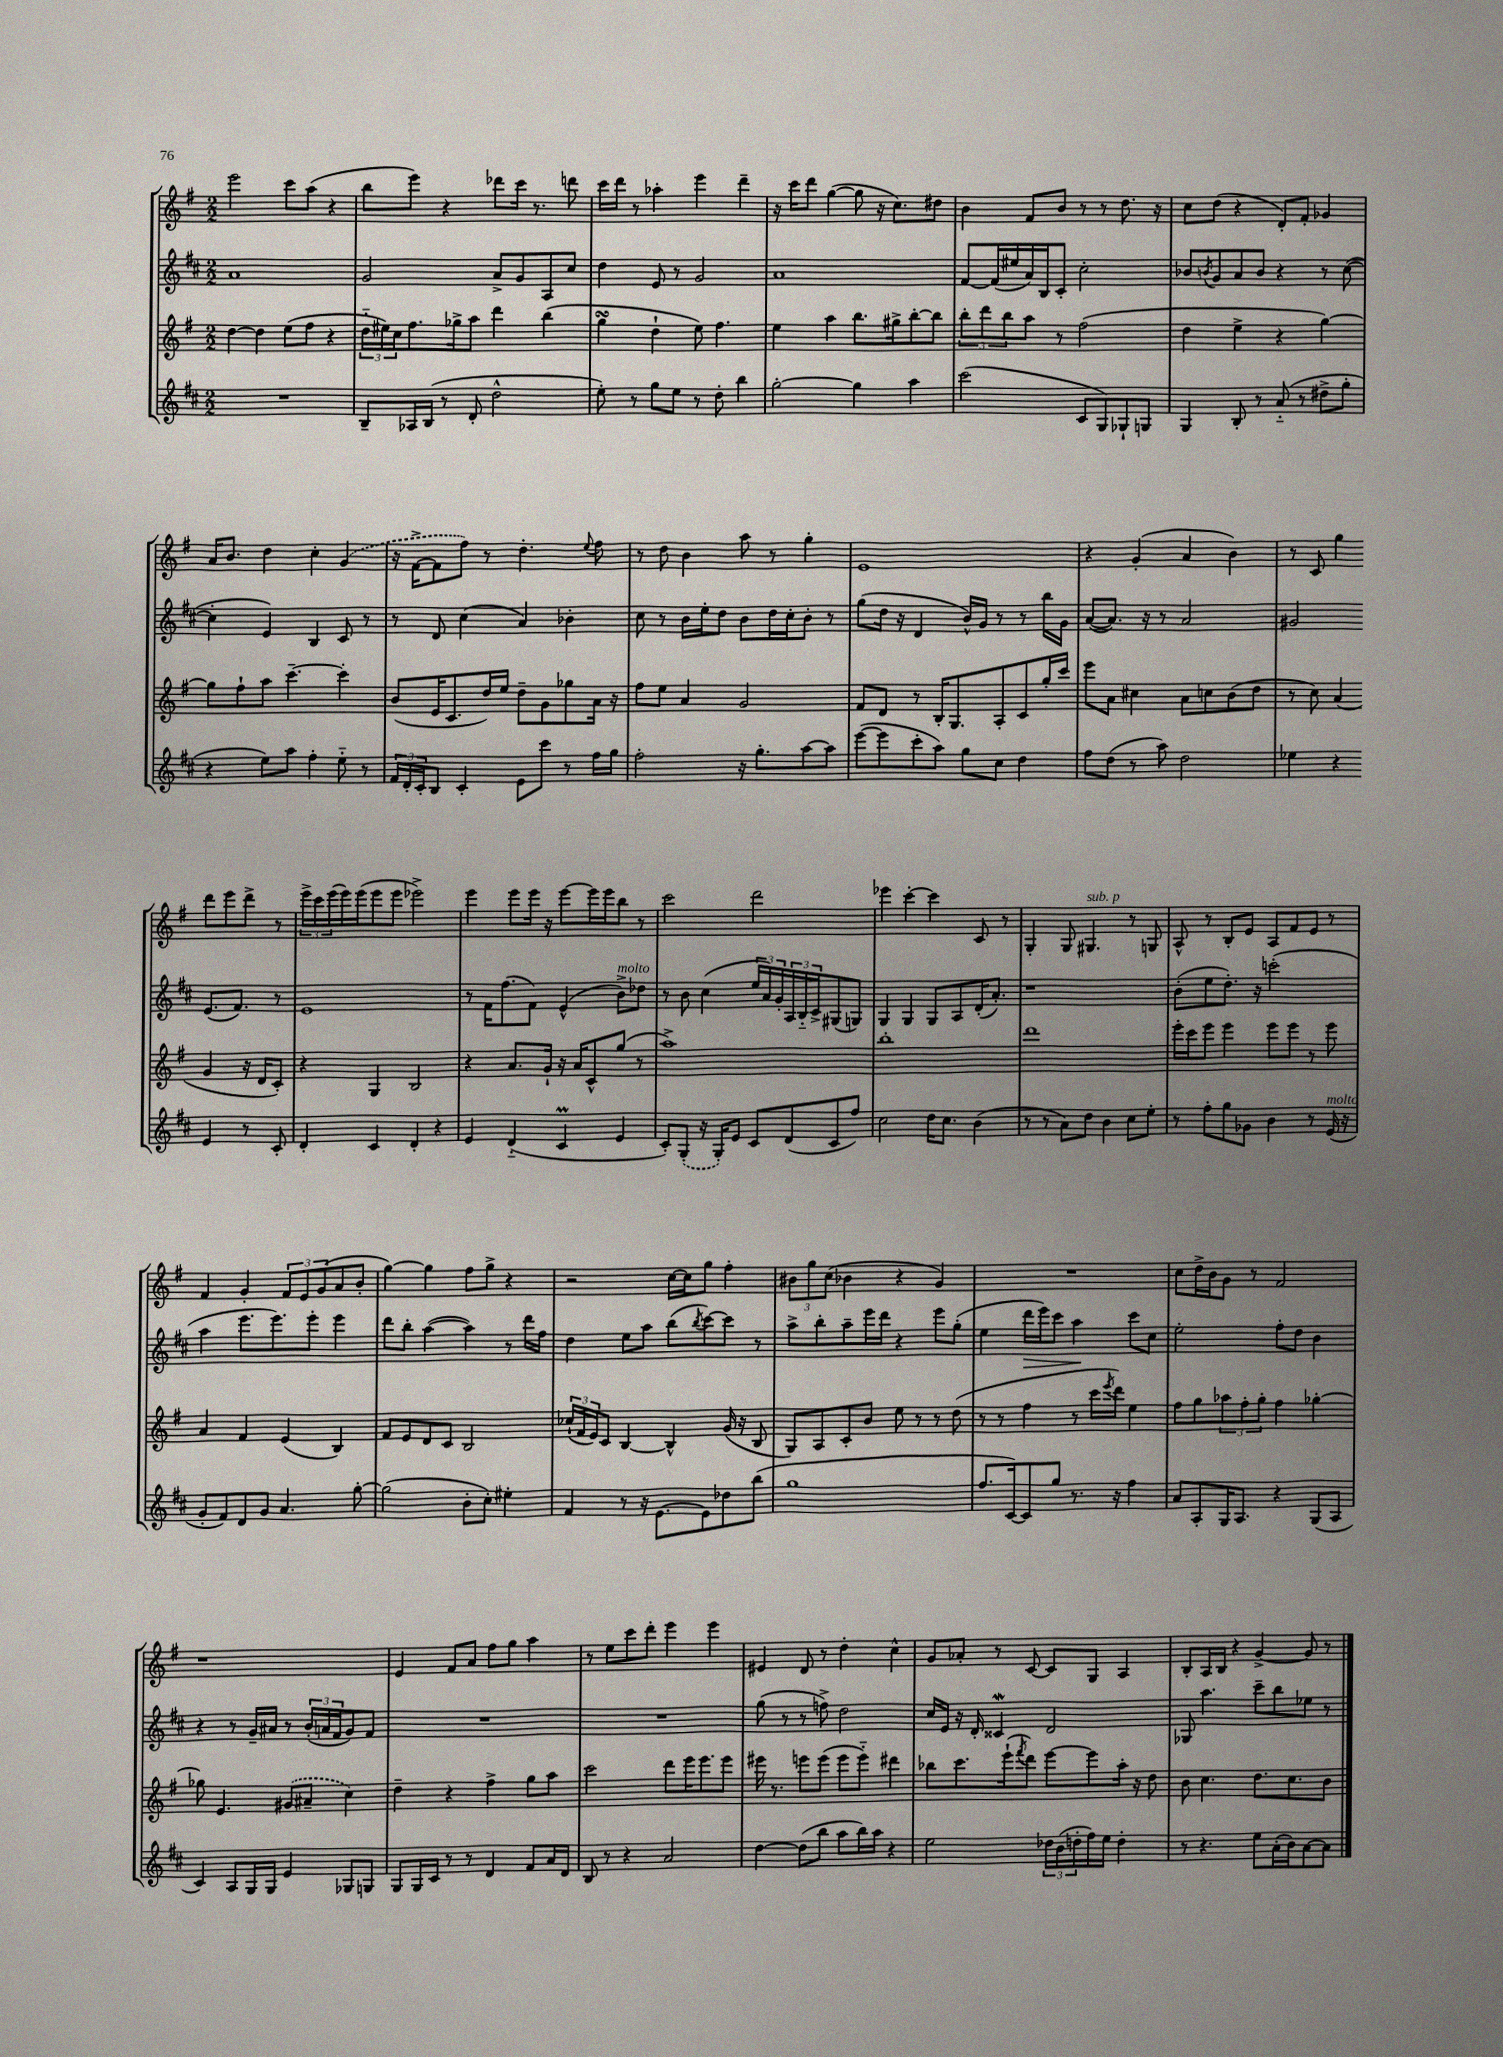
<<
\new StaffGroup <<
\new Staff = "s0" {
    \clef treble \key g \major \numericTimeSignature \time 2/2
    e'''2 c'''8 a''8( r4 |
    b''8 e'''8) r4 des'''8 c'''16 r8. d'''8 |
    c'''16 d'''16 r8 aes''4-. e'''4 d'''4-- |
    r16 c'''16 d'''8 g''4~( g''8 r16 c''8.) dis''8 |
    b'4 fis'8 b'8 r8 r8 d''8. r16 |
    c''8 d''8( r4 d'8-.) fis'8-. ges'4 |
    a'16 b'8. d''4 c''4-. \once \slurDashed g'4( |
    r16 fis'16~-> fis'8 fis''8) r8 d''4.-. \appoggiatura { e''8 } fis''8 |
    r8 d''8 b'4 a''8 r8 g''4-. |
    e'1 |
    r4 g'4-.( a'4 b'4) |
    r8 c'8 g''4 d'''8 e'''8 d'''8-> r8 |
    \tuplet 3/2 { e'''16-> c'''16 e'''16( } e'''16) e'''16( e'''8 e'''8 ees'''2->) |
    e'''4 e'''8 e'''16 r16 e'''8~ e'''16 e'''16 b''8 r8 |
    c'''2 d'''2 |
    ees'''4 c'''4~-. c'''4 c'8 r8 |
    g4-. g8 gis4.^\markup { \italic "sub. p" } r8 g8 |
    a8-^ r8 b8-. e'8 a8 fis'8 e'8 r8 |
    fis'4 g'4-. \tuplet 3/2 { fis'8 e'8 g'8( } a'8 b'8-. |
    g''4~) g''4 fis''8 g''8-> r4 |
    r2 c''16~ c''16 g''8 fis''4-. |
    \tuplet 3/2 { bis'8 g''8 c''8( } bes'4 r4 g'4) |
    R1 |
    c''8 d''16-> b'16 g'8 r8 fis'2 |
    r1 |
    e'4 fis'8 a'8 fis''8 g''8 a''4 |
    r8 e''8 c'''8 d'''8-. e'''4 e'''4 |
    eis'4 d'8 r8 d''4-. c''4-^ |
    g'8 aes'8-. r8 c'8~ c'8 g8 a4 |
    b8-. a16 b16 r4 g'4~-> g'8 r8 \bar "|." |
}
\new Staff = "s1" {
    \clef treble \key d \major \numericTimeSignature \time 2/2
    a'1 |
    g'2 a'8-> g'8 a8 cis''8 |
    d''4 e'8 r8 g'2 |
    a'1 |
    fis'8~ fis'16( eis''16 a'16) b16 cis'8-. cis''2-. |
    bes'8 \acciaccatura { b'8 } g'8 a'8 b'8 r4 r8 cis''8~( |
    cis''4-. e'4) b4 cis'8 r8 |
    r8 d'8 cis''4( a'4) bes'4-. |
    cis''8 r8 b'16 e''16-. d''8 b'8 d''16 cis''16-. b'8-. r8 |
    g''8( d''16 r16 d'4 b'16-^) g'16 r8 r8 b''16 g'16 |
    a'8~( a'8.) r16 r8 a'2 |
    gis'2 e'8.( fis'8.) r8 |
    e'1 |
    r8 fis'16 fis''8.( fis'8) e'4-^( b'8->^\markup { \italic "molto" }) des''8 |
    r8 b'8 cis''4( \tuplet 3/2 { e''16 a'16) g'16-. } \tuplet 3/2 { a16 b16-_ cis'16-> } gis8( g8) |
    g4 g4 g8 a8 d'16-.( a'8.-.) |
    r1 |
    b'8-.( e''8 d''8.-.) r16 c'''2-.( |
    a''4 e'''8. e'''8.) e'''8-. e'''4 |
    d'''8 b''8-. a''4~( a''4) r8 d'''16 fis''16 |
    d''4 e''8 a''8 b''8( \acciaccatura { b''8 } cis'''8~) cis'''8 r8 |
    a''8-> b''8-. a''8-- e'''16 d'''16 r4 e'''8 g''8-.( |
    e''4 d'''16\> e'''16) cis'''8 a''4\! cis'''8 cis''8 |
    e''2-. fis''8-. d''8 b'4 |
    r4 r8 g'16-- ais'16 r8 \tuplet 3/2 { b'16-.( a'16 fis'16 } g'8) fis'8 |
    R1 |
    R1 |
    g''8( r8 r8 f''8->) d''2 |
    cis''16 e'16 r16 d'16-. cisis'4\mordent d'2 |
    ges8 a''4. cis'''8-- b''8 ees''8 r8 \bar "|." |
}
\new Staff = "s2" {
    \clef treble \key g \major \numericTimeSignature \time 2/2
    d''4~ d''4 e''8( fis''8 r4 |
    \tuplet 3/2 { d''16-_ eis''16) c''16 } fis''8. ges''16-> a''8 d'''4 b''4( |
    g''4\turn d''4-! e''8) fis''4. |
    e''4 a''4 b''8. gis''16-> b''8~-. b''8 |
    \tuplet 3/2 { b''8-. d'''8 b''8 } a''8 r8 fis''2( |
    d''4 e''4-> r4 g''4~) |
    g''8 fis''8-! a''8 c'''4.~-- c'''4-. |
    b'8( e'16 c'8. d''16) e''16 d''8-- g'8 ges''8 a'16 r16 |
    fis''8 e''8 a'4 g'2 |
    fis'8 d'8 r8 b16-. g8. a8-. c'8 g''16-. c'''16 |
    e'''8 a'8 cis''4 a'8 c''8 b'8( d''8 |
    r8 c''8) a'4( g'4 r16 d'16 c'8-.) |
    r4 g4 b2 |
    r4 a'8. g'16-! r16 a'16 c'8-^ g''8( r8 |
    a''1->) |
    b''1-. |
    d'''1 |
    e'''16-. c'''16 e'''8 e'''4 e'''8 e'''8 r8 e'''8 |
    a'4 fis'4 e'4( b4) |
    fis'8 e'8 d'8 c'8 b2 |
    \tuplet 3/2 { ces''16-!( fis'16 e'16) } c'8 b4~ b4-^ g'16( r16 b8 |
    g8) a8 c'8-. b'8 e''8 r8 r8 d''8( |
    r8 r8 fis''4 r8 c'''16 \acciaccatura { e'''8 } d'''16) e''4 |
    fis''8 g''8 \tuplet 3/2 { aes''8 fis''8-. g''8-. } fis''4 ges''4~-. |
    ges''8 e'4. \once \slurDashed gis'8( ais'8-- c''4) |
    d''4-- r4 fis''4-> g''8 a''8 |
    c'''2 d'''8 e'''16 e'''8. e'''8 |
    eis'''16 r8. e'''8 e'''8( e'''8 e'''8-_) dis'''4 |
    bes''8 c'''8. e'''16-!( \acciaccatura { fis'''8 } d'''8) e'''8~ e'''8 a''16-. r16 d''8 |
    b'8 c''4. d''8. c''8. b'8 \bar "|." |
}
\new Staff = "s3" {
    \clef treble \key d \major \numericTimeSignature \time 2/2
    R1 |
    b8-- aes16 b16( r8 d'8-. d''2-^ |
    e''8-.) r8 g''8 e''8 r8 d''8-. b''4 |
    g''2~-. g''4 a''4 |
    cis'''2( cis'8 g8) ges8-! g8 |
    g4 b8-. r8 a'8-_( r8 dis''8-> g''8-. |
    r4 e''8) a''8 fis''4-. e''8-_ r8 |
    \tuplet 3/2 { fis'16 d'16-. cis'16-. } b8 cis'4-. e'8 cis'''8 r8 fis''16 g''16 |
    fis''2-. r16 g''8.-. a''8~ a''8 |
    e'''8~( e'''8 cis'''8-. a''8) g''8 cis''8 d''4 |
    fis''8 d''8( r8 a''8) d''2 |
    ees''4 r4 e'4 r8 cis'8-. |
    d'4-. cis'4 d'4-. r4 |
    e'4 d'4-_( cis'4\prall e'4 |
    cis'8-.) \once \slurDashed g8-.( r16 g16-.) e'8 cis'8 d'8( cis'8 fis''8) |
    cis''2 d''16 cis''8. b'4( |
    r8 r8 a'8) d''8 b'4 cis''8 e''8-. |
    r8 fis''8-. g''8 ges'8 b'4 r8 e'16^\markup { \italic "molto" }( r16 |
    g'8-. fis'8) d'8 g'8 a'4. g''8~-. |
    g''2( b'8-. cis''8-.) eis''4-. |
    fis'4 r8 r16 e'8.~ e'8 des''8 b''8( |
    g''1 |
    fis''8. cis'16~) cis'8 g''8 r8. r16 fis''4 |
    a'8 a8-. g16 a8. r4 g8( a8 |
    cis'4) a8 g16 g16 e'4 ges8 g8 |
    g8 g16 cis'16 r8 r8 d'4 fis'8 a'16 d'16 |
    b8 r8 r4 a'2 |
    d''4~ d''8( b''8 a''8 b''16) a''16 r4 |
    e''2 \tuplet 3/2 { des''16 b'16( d''16-. } fis''16) e''16 d''4-. |
    r8 r4. e''8 a'16-.( b'16) a'8~ a'8 \bar "|." |
}
>>
>>
\layout { \context { \Score \remove "Bar_number_engraver" } }
